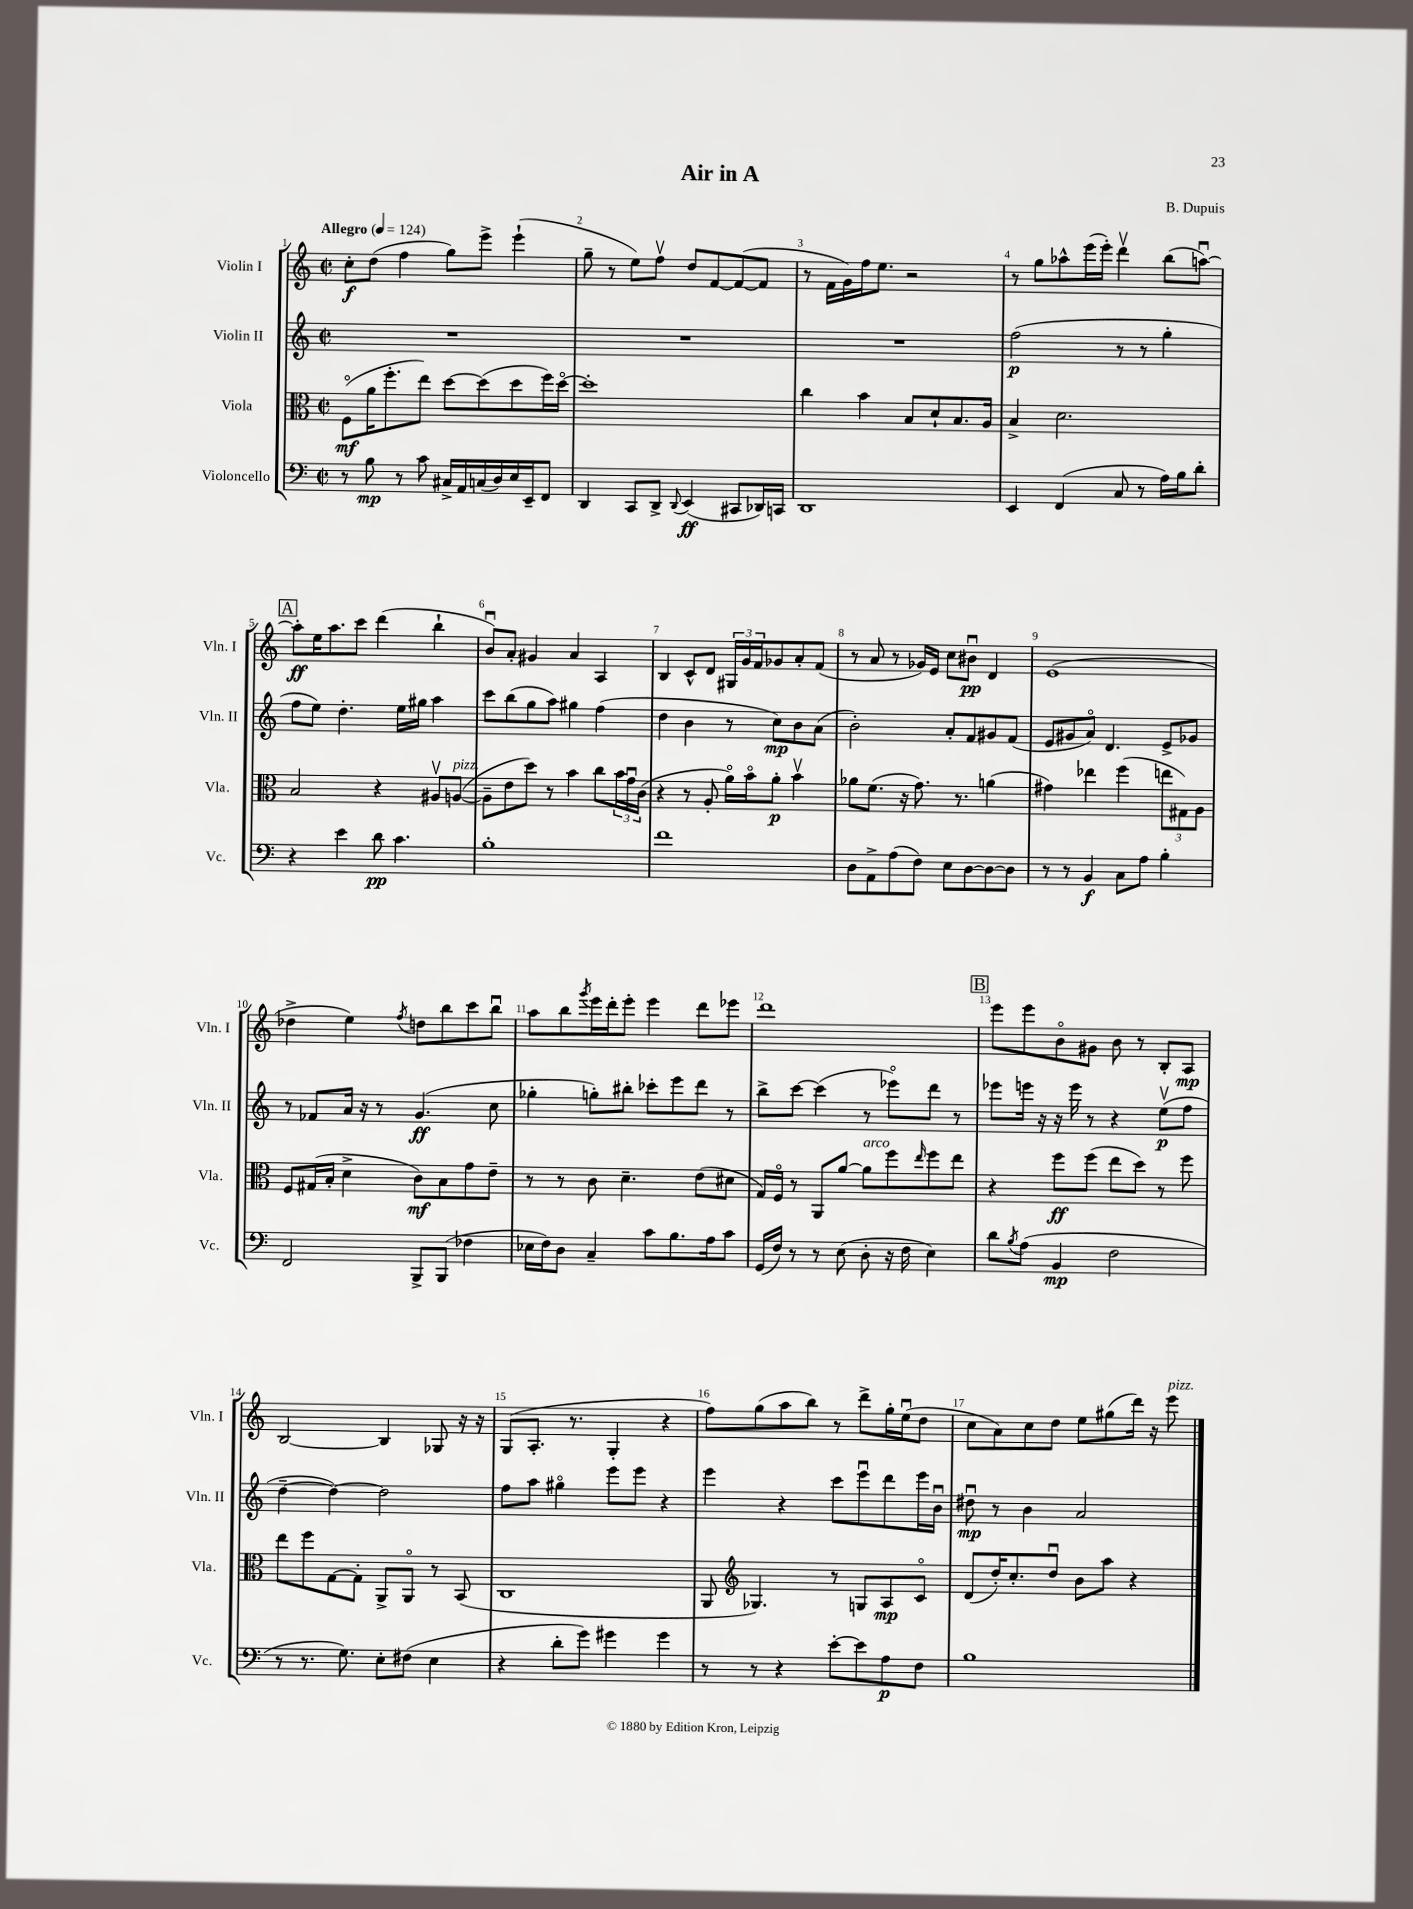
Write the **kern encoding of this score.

**kern	**kern	**kern	**kern
*staff4	*staff3	*staff2	*staff1
*clefF4	*clefC3	*clefG2	*clefG2
*k[]	*k[]	*k[]	*k[]
*M2/2	*M2/2	*M2/2	*M2/2
*met(c|)	*met(c|)	*met(c|)	*met(c|)
*MM124	*MM124	*MM124	*MM124
8r	(8Fo	1r	8cc'
8B	16a	.	(8dd
.	8.ff'	.	.
8r	.	.	4ff
8c	8ee)	.	.
16C#^	[8dd	.	8gg)
16AA	.	.	.
(16C	(8dd]	.	8eee^
16D)	.	.	.
16E	8dd	.	(4eee`
16EE~	.	.	.
8FF	16ff)	.	.
.	[16ddo	.	.
=	=	=	=
4DD	1dd']	1r	8gg~
.	.	.	8r
8CC	.	.	8ee)
8DD^	.	.	8ffv
8qqDD	.	.	.
(4EE	.	.	8dd
.	.	.	[8f
8CC#	.	.	(8f_
16DD-)	.	.	8f]
16CC	.	.	.
=	=	=	=
1DD	4cc	1r	8r
.	.	.	16f
.	.	.	16g)
.	4b	.	16ff
.	.	.	8.ee
.	8B	.	2r
.	8d`	.	.
.	8.B	.	.
.	16A	.	.
=	=	=	=
4EE	4B^	(2ff	8r
.	.	.	8gg
(4FF	2.d	.	8aa-^^
.	.	.	(16eee
.	.	.	16eee')
8C	.	8r	4dddv
8r	.	8r	.
16A)	.	4gg'	(8bb
16B	.	.	.
8d'	.	.	[8aau)
=	=	=	=
4r	2B	8ff	8aa']
.	.	8ee)	16ee
.	.	.	8.aa
4e	.	4.dd'	.
.	.	.	8ccc
8d	4r	.	(4ddd
4.c	.	16ee	.
.	.	16gg#	.
.	8A#v	4aa	4bb`
.	([8A	.	.
=	=	=	=
1B'	8A~]	8ccc	8bu)
.	8e	(8bb	8a'
.	8dd)	8gg	4g#
.	8r	8aa)	.
.	4b	4gg#	4a
.	8cc	(4ff	4A
.	24b	.	.
.	24gu	.	.
.	(24c	.	.
=	=	=	=
1f	4r	4dd	4B
.	8r	4b	8c^^
.	8A'	.	8d
.	16ao)	8r	24G#
.	.	.	24g
.	16bo	.	.
.	.	.	24f
.	8a'	8cc)	8g-
.	4bv	8b	8a'
.	.	(8a	(8f
=	=	=	=
8D	8a-	2b')	8r
8AA^	(8.f	.	8a
(8A	.	.	8r
.	16r	.	.
8F)	8.g)	.	16g-)
.	.	.	16e
8E	.	8a'	8cc
.	8.r	.	.
[8D	.	8f	8b#u
8D_	(4a	8g#	4d
8D]	.	(8f	.
=	=	=	=
8r	4g#)	8e	(1e
8r	.	8g#	.
4BB	4ee-	8ao)	.
.	.	4.d	.
8C	(4ff	.	.
8A	.	.	.
4B'	12ee	8e^	.
.	12G#)	.	.
.	.	8g-	.
.	12A	.	.
=	=	=	=
2FF	8F	8r	4dd-^
.	(16G#	8f-	.
.	16B'	.	.
.	4d^	16a	4ee)
.	.	16r	.
.	.	8r	.
.	.	.	8qff
8BBB^	8c)	(4.g	8dd
(8BBB	8B	.	8bb
4F-	8g	.	8ccc
.	8e~	8cc	8bbu
=	=	=	=
16E-	8r	4gg-'	8aa
16F)	.	.	.
8D	8r	.	8bb
.	.	.	8qggg
4C~	8c	8gg')	16eee
.	.	.	16ddd'
.	4.d~	8bb#'	8eee'
8c	.	8ccc-'	4eee
8.B	.	8eee	.
.	(8e	8ddd	8ddd
16A	.	.	.
8c	8d#	8r	8eee-
=	=	=	=
(16GG	16G)	8bb^	1ddd
16F)	16Fo	.	.
8r	8r	[8ccc	.
8r	8AA	(4ccc]	.
(8E	[8a	.	.
8D'	8a]	8r	.
16r	8ff	8eee-o)	.
16F	.	.	.
.	16qqee	.	.
4E)	8ff	8ddd	.
.	8ee	8r	.
=	=	=	=
8d	4r	8eee-	8eee
8qB	.	.	.
(8A	.	16eee	8eee
.	.	16r	.
4BB	8ff	16r	8bo
.	.	16eee	.
.	(8ff	8r	8g#
2F	8ee	4r	8b
.	8dd)	.	8r
.	8r	(8eev	8B'
.	8ff	8ff	8A
=	=	=	=
8r	8ee	[4dd~	[2B
8.r	8ff	.	.
.	[8G	4dd_)	.
8.G)	.	.	.
.	8G']	.	.
8E'	8AA^	2dd]	4B]
(8F#	8AAo	.	.
4E	8r	.	8G-
.	(8BB	.	16r
.	.	.	16r
=	=	=	=
4r	1C	8ff	(8G
.	.	8aa	8.A'
8d'	.	4gg#o	.
.	.	.	8.r
8g)	.	.	.
4g#	.	8eee	4G'
.	.	8eee	.
4g#	.	4r	4r
=	=	=	=
8r	8AA	4eee	8ff)
*	*clefG2	*	*
8r	4.G-)	.	(8gg
4r	.	4r	8aa
.	.	.	8bb)
[8e'	8r	8ccc	8r
8e]	8G	8eeeu	8ddd^
8A	8A	8ddd	16gg'
.	.	.	(16eeu
8F	8co	16eee	8dd
.	.	16bu	.
=	=	=	=
1B	(8d	8dd#u	8cc
.	16dd')	8r	8a)
.	8.cc'	.	.
.	.	4b	8cc
.	8ddu	.	8dd
.	8b	2a	8ee
.	8aa	.	(8gg#
.	4r	.	16ddd)
.	.	.	16r
.	.	.	8eee
==	==	==	==
*-	*-	*-	*-
